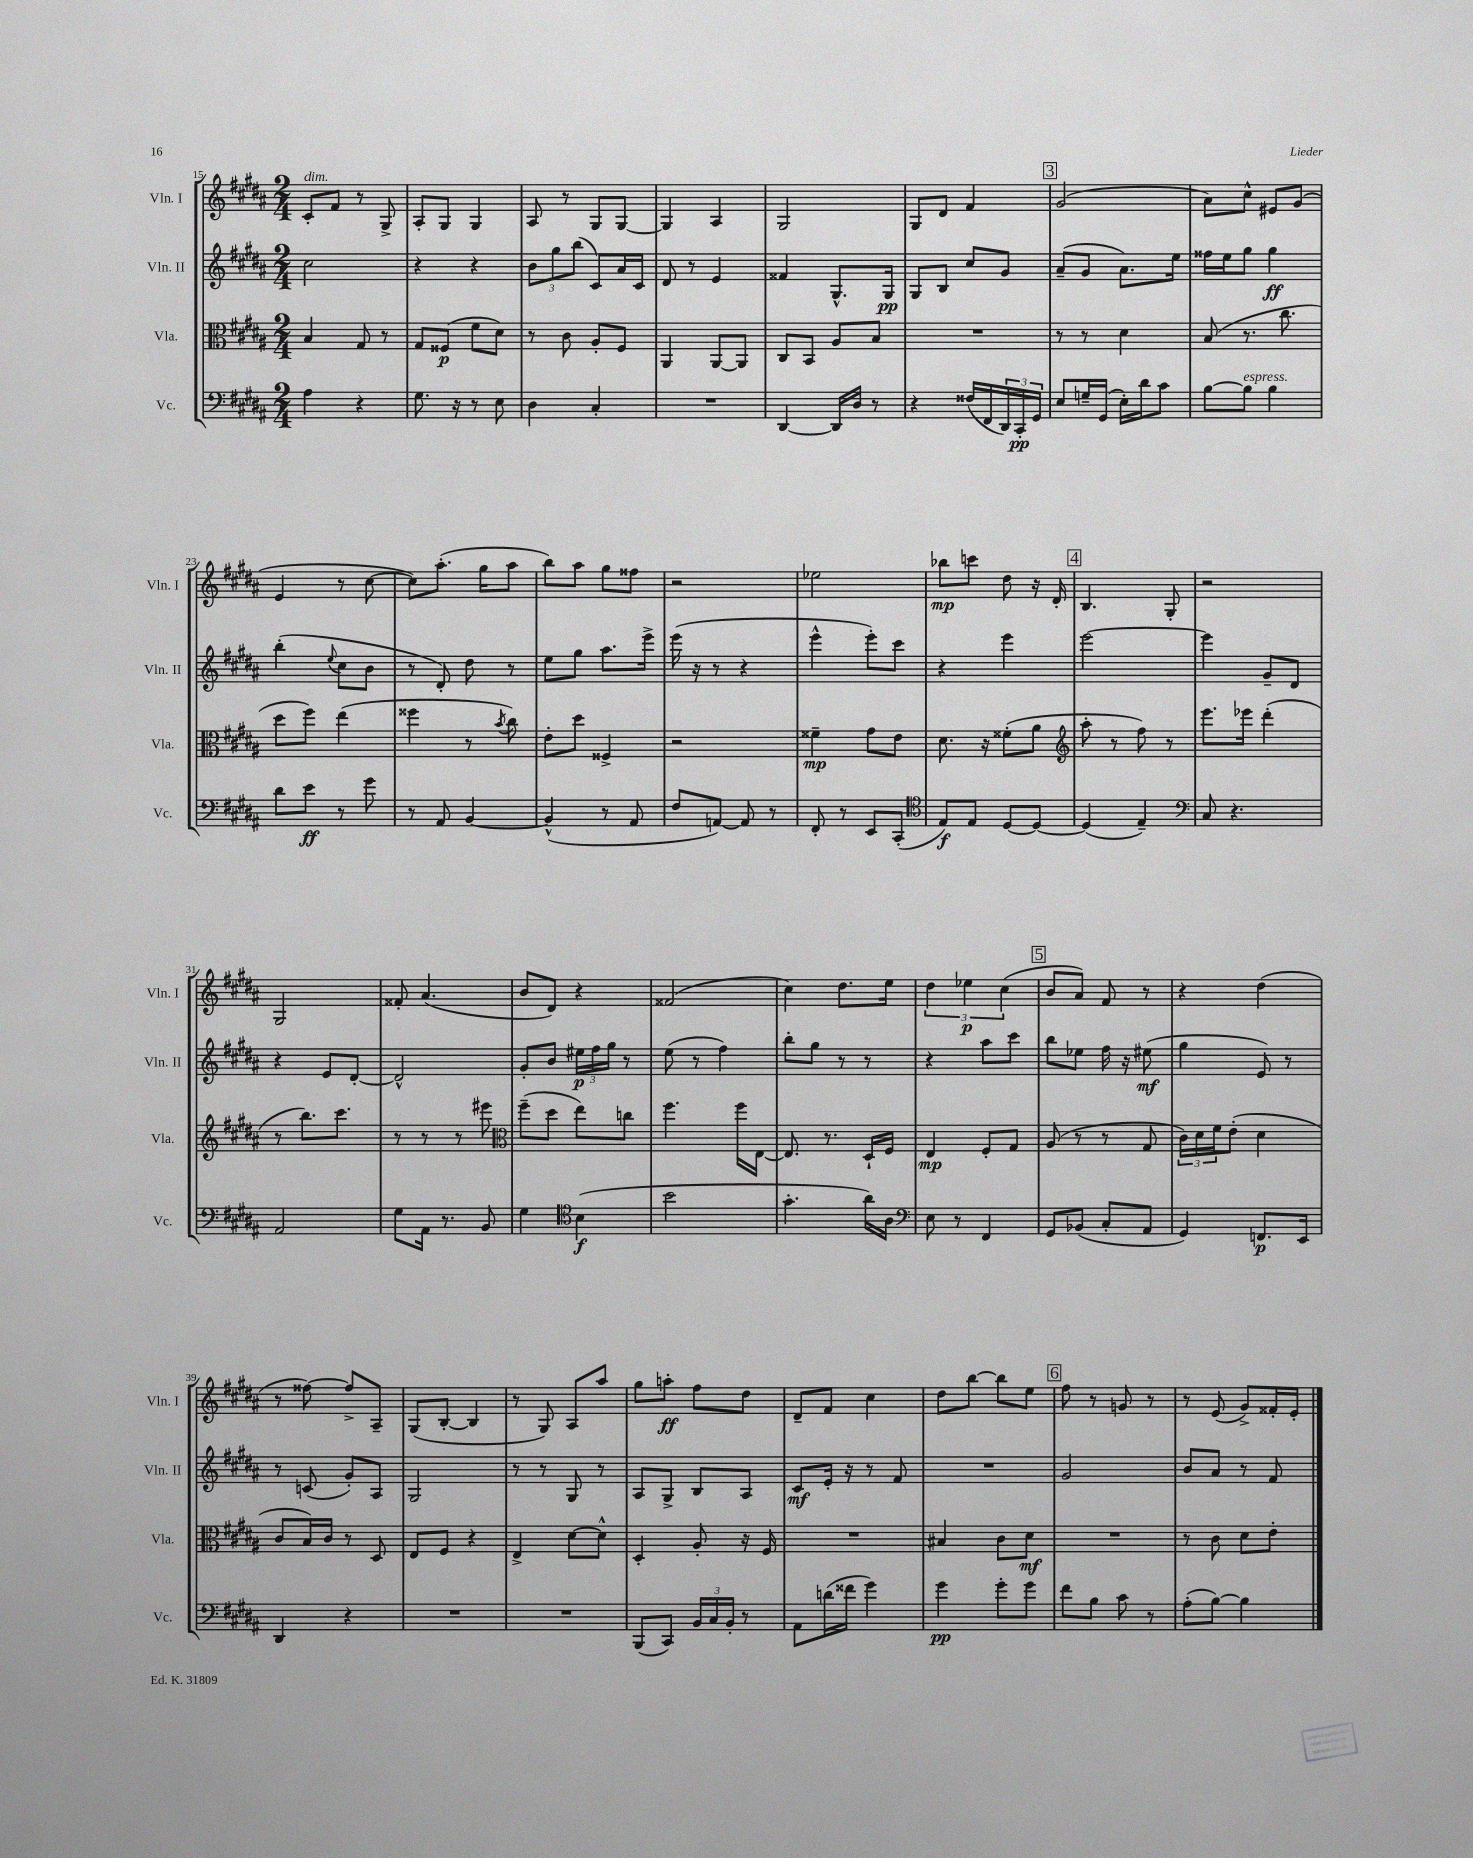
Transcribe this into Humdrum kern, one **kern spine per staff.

**kern	**dynam	**kern	**dynam	**kern	**dynam	**kern	**dynam
*part4	*part4	*part3	*part3	*part2	*part2	*part1	*part1
*staff4	*staff4	*staff3	*staff3	*staff2	*staff2	*staff1	*staff1
*I"Vc.	*	*I"Vla.	*	*I"Vln. II	*	*I"Vln. I	*
*I'Vc.	*	*I'Vla.	*	*I'Vln. II	*	*I'Vln. I	*
*clefF4	*	*clefC3	*	*clefG2	*	*clefG2	*
*k[f#c#g#d#a#]	*	*k[f#c#g#d#a#]	*	*k[f#c#g#d#a#]	*	*k[f#c#g#d#a#]	*
*M2/4	*	*M2/4	*	*M2/4	*	*M2/4	*
=15	=15	=15	=15	=15	=15	=15	=15
!	!	!	!	!	!	!LO:TX:a:i:t=dim.	!
4A#\	.	4B/	.	2cc#\	.	8c#'/L	.
.	.	.	.	.	.	8f#/J	.
4r	.	8G#/	.	.	.	8r	.
.	.	8r	.	.	.	8G#^/	.
=16	=16	=16	=16	=16	=16	=16	=16
8.G#\	.	8G#/L	.	4r	.	8A#'/L	.
.	.	(8F##X/J	p	.	.	8G#/J	.
16r	.	.	.	.	.	.	.
8r	.	8f#\L	.	4r	.	4G#/	.
8E\	.	8d#\J)	.	.	.	.	.
=17	=17	=17	=17	=17	=17	=17	=17
4D#\	.	8r	.	12b\L	.	8A#/	.
.	.	.	.	12gg#\	.	.	.
.	.	8c#\	.	.	.	8r	.
.	.	.	.	(12bb\J	.	.	.
4C#'/	.	8A#'/L	.	8c#/L)	.	8G#/L	.
.	.	8F#/J	.	16a#/L	.	[8G#/J	.
.	.	.	.	16c#/JJ	.	.	.
=18	=18	=18	=18	=18	=18	=18	=18
2r	.	4AA#/	.	8d#/	.	4G#/]	.
.	.	.	.	8r	.	.	.
.	.	[8AA#/L	.	4e/	.	4A#/	.
.	.	8AA#/J]	.	.	.	.	.
=19	=19	=19	=19	=19	=19	=19	=19
[4DD#/	.	8C#/L	.	4f##X/	.	2G#/	.
.	.	8BB/J	.	.	.	.	.
16DD#/LL]	.	8A#/L	.	8.G#^^/L	.	.	.
16D#/JJ	.	.	.	.	.	.	.
8r	.	8B/J	.	.	.	.	.
.	.	.	.	16G#/Jk	pp	.	.
=20	=20	=20	=20	=20	=20	=20	=20
4r	.	2r	.	8G#/L	.	8G#/L	.
.	.	.	.	8B/J	.	8d#/J	.
(16F##X/LL	.	.	.	8cc#/L	.	4f#/	.
16FF#/	.	.	.	.	.	.	.
24DD#/)	.	.	.	8g#/J	.	.	.
24CC#'/	pp	.	.	.	.	.	.
24GG#/JJ	.	.	.	.	.	.	.
!!LO:REH:place=s1:t=3
=21	=21	=21	=21	=21	=21	=21	=21
8E/L	.	8r	.	(8a#~/L	.	(2g#/	.
16Gn~/L	.	8r	.	8g#/J	.	.	.
(16GG#/JJ	.	.	.	.	.	.	.
16E'\LL)	.	4d#\	.	8.a#\L)	.	.	.
16d#\J	.	.	.	.	.	.	.
8c#\J	.	.	.	.	.	.	.
.	.	.	.	16ee\Jk	.	.	.
=22	=22	=22	=22	=22	=22	=22	=22
[8B\L	.	(8B/	.	16ff##X\LL	.	8a#\L)	.
.	.	.	.	16ee\J	.	.	.
!LO:TX:a:i:t=espress.	!	!	!	!	!	!	!
8B\J]	.	8.r	.	8gg#\J	.	8cc#^^\J	.
4B\	.	.	.	4gg#\	ff	8e#X/L	.
.	.	8.cc#\	.	.	.	.	.
.	.	.	.	.	.	(8g#/J	.
!!LO:LB:g=z
=23	=23	=23	=23	=23	=23	=23	=23
8d#\L	.	8dd#\L	.	(4bb'\	.	4e/	.
8e\J	ff	8ff#\J)	.	.	.	.	.
.	.	.	.	8qqee/	.	.	.
8r	.	(4ee\	.	8cc#\L	.	8r	.
8g#\	.	.	.	8b\J	.	[8cc#\	.
=24	=24	=24	=24	=24	=24	=24	=24
8r	.	4ff##X\	.	8r	.	8cc#\L])	.
8AA#/	.	.	.	8d#'/)	.	(8.aa#'\J	.
[4BB/	.	8r	.	8dd#\	.	.	.
.	.	.	.	.	.	16gg#\KL	.
.	.	8qb/	.	.	.	.	.
.	.	8cc#\)	.	8r	.	8aa#\J	.
=25	=25	=25	=25	=25	=25	=25	=25
(4BB^^/]	.	8e'\L	.	8ee\L	.	8bb\L)	.
.	.	8dd#\J	.	8gg#\J	.	8aa#\J	.
8r	.	4F##X^/	.	8.aa#\L	.	8gg#\L	.
8AA#/	.	.	.	.	.	8ff##X\J	.
.	.	.	.	16eee^\Jk	.	.	.
=26	=26	=26	=26	=26	=26	=26	=26
8F#/L	.	2r	.	(16eee\	.	2r	.
.	.	.	.	16r	.	.	.
[8AAn/J)	.	.	.	8r	.	.	.
8AA/]	.	.	.	4r	.	.	.
8r	.	.	.	.	.	.	.
=27	=27	=27	=27	=27	=27	=27	=27
8FF#'/	.	4f##X~\	mp	4eee^^\	.	2ee-X\	.
8r	.	.	.	.	.	.	.
8EE/L	.	8g#\L	.	8eee'\L)	.	.	.
(8CC#'/J	.	8e\J	.	8ccc#\J	.	.	.
=28	=28	=28	=28	=28	=28	=28	=28
*clefC4	*	*	*	*	*	*	*
8E/L)	f	8.d#\	.	4r	.	8bb-X\L	mp
8E/J	.	.	.	.	.	8cccn\J	.
.	.	16r	.	.	.	.	.
[8D#/L	.	(8f##X'\L	.	4eee\	.	8dd#\	.
8D#/J_	.	8a#\J	.	.	.	16r	.
.	.	.	.	.	.	16d#'/	.
!!LO:REH:place=s1:t=4
=29	=29	=29	=29	=29	=29	=29	=29
*	*	*clefG2	*	*	*	*	*
(4D#/]	.	8aa#'\	.	[2eee\	.	4.B/	.
.	.	8r	.	.	.	.	.
4E~/)	.	8ff#\)	.	.	.	.	.
.	.	8r	.	.	.	8G#'/	.
=30	=30	=30	=30	=30	=30	=30	=30
*clefF4	*	*	*	*	*	*	*
8C#/	.	8.eee\L	.	4eee\]	.	2r	.
4.r	.	.	.	.	.	.	.
.	.	16eee-X\Jk	.	.	.	.	.
.	.	(4ddd#'\	.	8g#~/L	.	.	.
.	.	.	.	8d#/J	.	.	.
!!LO:LB:g=z
=31	=31	=31	=31	=31	=31	=31	=31
2AA#/	.	8r	.	4r	.	2G#/	.
.	.	8.bb\L)	.	.	.	.	.
.	.	.	.	8e/L	.	.	.
.	.	8.ccc#\J	.	.	.	.	.
.	.	.	.	[8d#'/J	.	.	.
=32	=32	=32	=32	=32	=32	=32	=32
8G#\L	.	8r	.	2d#^^/]	.	8f##X'/	.
16AA#\Jk	.	8r	.	.	.	(4.a#/	.
8.r	.	.	.	.	.	.	.
.	.	8r	.	.	.	.	.
8BB/	.	8eee#X\	.	.	.	.	.
=33	=33	=33	=33	=33	=33	=33	=33
*	*	*clefC3	*	*	*	*	*
4G#\	.	(8ff#~\L	.	8g#'/L	.	8b/L	.
.	.	8dd#\J	.	8b/J	.	8d#/J)	.
*clefC4	*	*	*	*	*	*	*
(4B\	f	8ee\L)	.	24ee#X\LL	p	4r	.
.	.	.	.	24ff#\	.	.	.
.	.	.	.	24gg#\JJ	.	.	.
.	.	8ccn\J	.	8r	.	.	.
=34	=34	=34	=34	=34	=34	=34	=34
2b\	.	4.ff#\	.	(8ee\	.	(2f##X/	.
.	.	.	.	8r	.	.	.
.	.	.	.	4ff#\)	.	.	.
.	.	16ff#\LL	.	.	.	.	.
.	.	[16E\JJ	.	.	.	.	.
=35	=35	=35	=35	=35	=35	=35	=35
4.g#'\	.	8.E/]	.	8bb'\L	.	4cc#\)	.
.	.	.	.	8gg#\J	.	.	.
.	.	8.r	.	.	.	.	.
.	.	.	.	8r	.	8.dd#\L	.
16a#\LL)	.	16D#`/LL	.	8r	.	.	.
16A#\JJ	.	16F#/JJ	.	.	.	16ee\Jk	.
=36	=36	=36	=36	=36	=36	=36	=36
*clefF4	*	*	*	*	*	*	*
8E\	.	4E/	mp	4r	.	6dd#\	.
8r	.	.	.	.	.	.	.
.	.	.	.	.	.	6ee-X\	p
4FF#/	.	8F#'/L	.	8aa#\L	.	.	.
.	.	.	.	.	.	(6cc#\	.
.	.	8G#/J	.	8ccc#\J	.	.	.
!!LO:REH:place=s1:t=5
=37	=37	=37	=37	=37	=37	=37	=37
8GG#/L	.	(8A#/	.	8bb\L	.	8b/L	.
(8BB-X/J	.	8r	.	8ee-X\J	.	8a#/J)	.
8C#'/L	.	8r	.	16ff#\	.	8f#/	.
.	.	.	.	16r	.	.	.
8AA#/J	.	8G#/	.	(8ee#X\	mf	8r	.
=38	=38	=38	=38	=38	=38	=38	=38
4GG#/)	.	24c#\LL)	.	4gg#\	.	4r	.
.	.	24d#\	.	.	.	.	.
.	.	24f#\J	.	.	.	.	.
.	.	(8e'\J	.	.	.	.	.
8.FFn/L	p	4d#\	.	8e/)	.	(4dd#\	.
.	.	.	.	8r	.	.	.
16EE/Jk	.	.	.	.	.	.	.
!!LO:LB:g=z
=39	=39	=39	=39	=39	=39	=39	=39
4DD#/	.	8c#/L	.	8r	.	8r	.
.	.	16B/L)	.	(8cn/	.	[8ff##X\)	.
.	.	16c#/JJ	.	.	.	.	.
4r	.	8r	.	8g#'/L)	.	8ff##^/L]	.
.	.	8D#/	.	8A#/J	.	8A#~/J	.
=40	=40	=40	=40	=40	=40	=40	=40
2r	.	8E/L	.	2G#/	.	(8G#/L	.
.	.	8F#/J	.	.	.	[8B'/J	.
.	.	4r	.	.	.	4B/]	.
=41	=41	=41	=41	=41	=41	=41	=41
2r	.	4E^/	.	8r	.	8r	.
.	.	.	.	8r	.	8G#/)	.
.	.	[8d#\L	.	8G#/	.	8A#/L	.
.	.	8d#^^\J]	.	8r	.	8aa#/J	.
=42	=42	=42	=42	=42	=42	=42	=42
(8BBB/L	.	4D#'/	.	8A#/L	.	8gg#\L	.
8CC#/J)	.	.	.	8G#^/J	.	8aan'\J	ff
24BB/LL	.	8A#'/	.	8B/L	.	8ff#\L	.
24C#/	.	.	.	.	.	.	.
24BB'/JJ	.	.	.	.	.	.	.
8r	.	16r	.	8A#/J	.	8dd#\J	.
.	.	16F#/	.	.	.	.	.
=43	=43	=43	=43	=43	=43	=43	=43
8AA#\L	.	2r	.	8c#/L	mf	8d#~/L	.
(16dn\L	.	.	.	16e'/Jk	.	8f#/J	.
16f##X\JJ	.	.	.	16r	.	.	.
4g#\)	.	.	.	8r	.	4cc#\	.
.	.	.	.	8f#/	.	.	.
=44	=44	=44	=44	=44	=44	=44	=44
4g#\	pp	4B#X/	.	2r	.	8dd#\L	.
.	.	.	.	.	.	[8bb\J	.
8g#'\L	.	8c#\L	.	.	.	8bb\L]	.
8g#\J	.	8d#\J	mf	.	.	8ee\J	.
!!LO:REH:place=s1:t=6
=45	=45	=45	=45	=45	=45	=45	=45
8f#\L	.	2r	.	2g#/	.	8ff#\	.
8B\J	.	.	.	.	.	8r	.
8c#\	.	.	.	.	.	8gn/	.
8r	.	.	.	.	.	8r	.
=46	=46	=46	=46	=46	=46	=46	=46
(8A#'\L	.	8r	.	8b/L	.	8r	.
[8B\J)	.	8c#\	.	8a#/J	.	(8e/	.
4B\]	.	8d#\L	.	8r	.	8g#^/L)	.
.	.	8e'\J	.	8f#/	.	16f##X'/L	.
.	.	.	.	.	.	16e'/JJ	.
==	==	==	==	==	==	==	==
*-	*-	*-	*-	*-	*-	*-	*-
